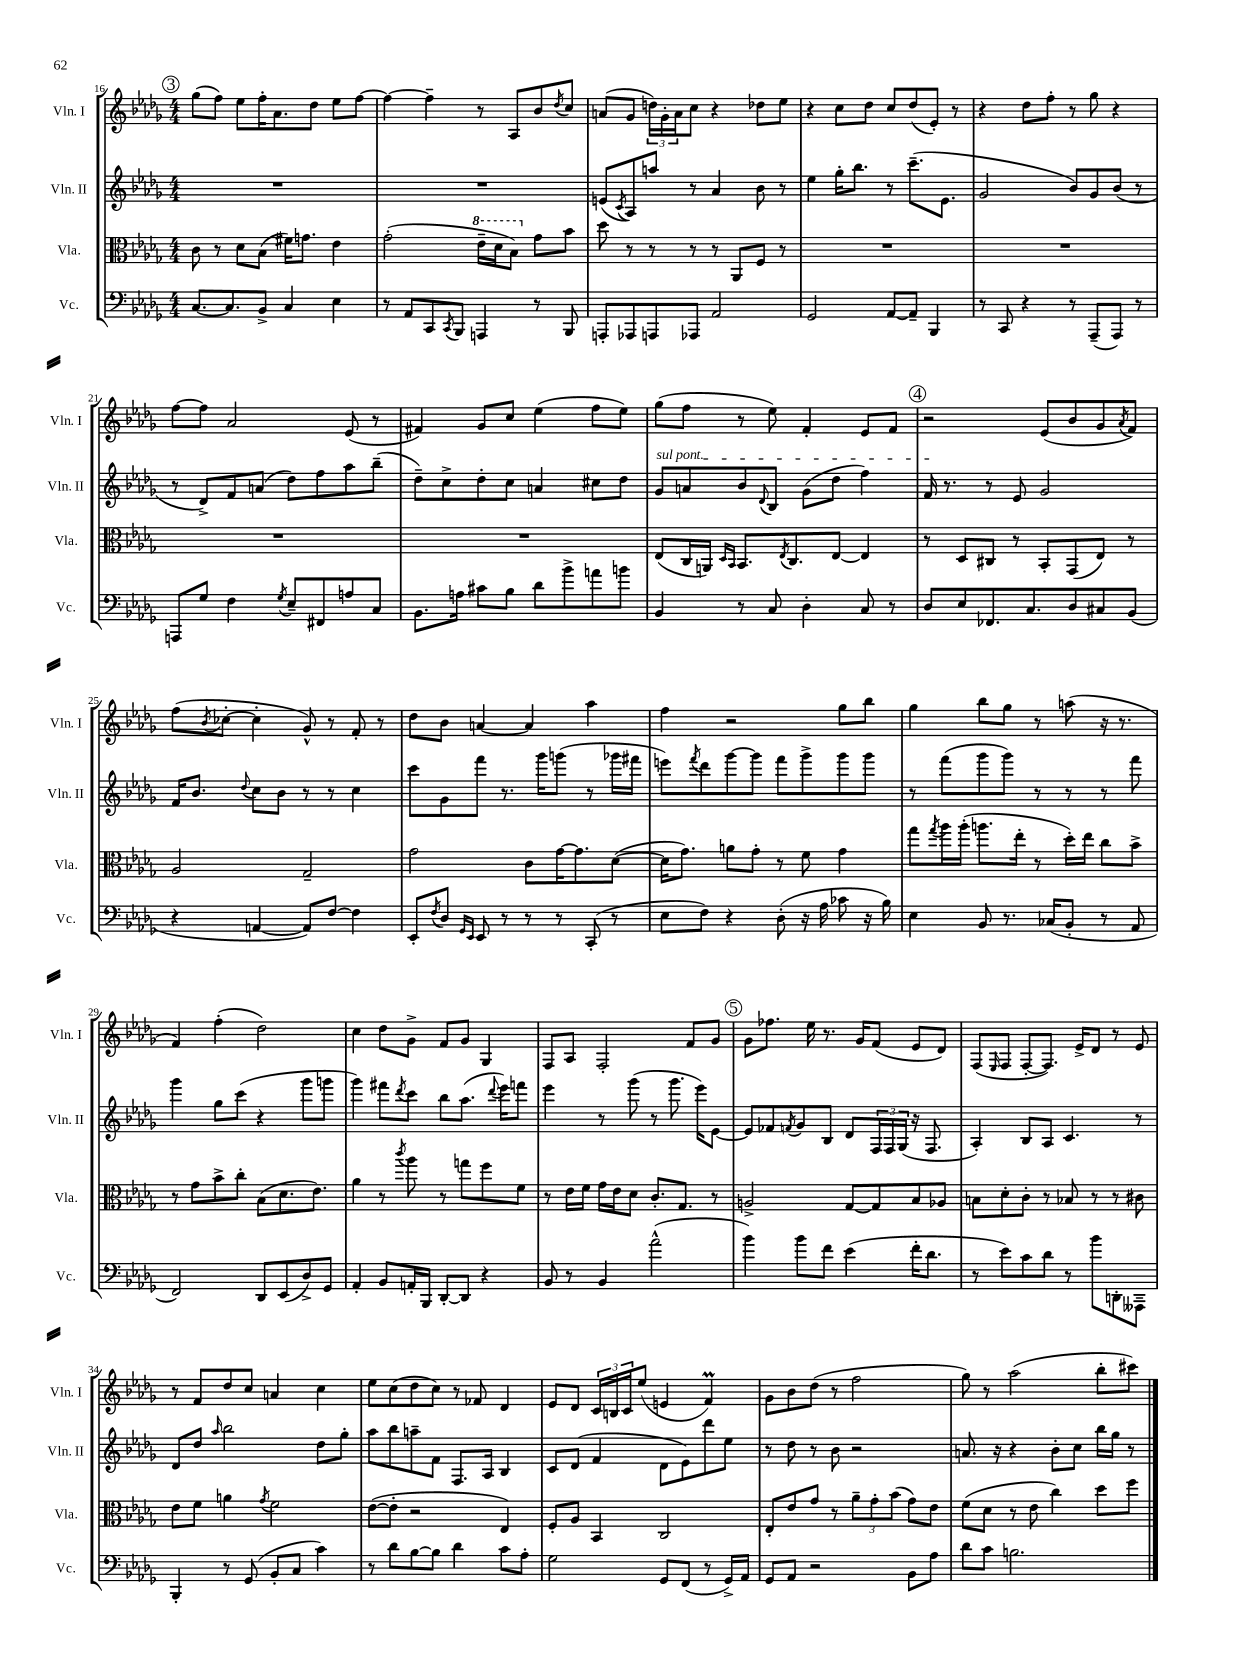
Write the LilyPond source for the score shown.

<<
\new StaffGroup <<
\new Staff = "s0" \with { instrumentName = "Vln. I" shortInstrumentName = "Vln. I" } {
    \clef treble \key des \major \numericTimeSignature \time 4/4
    \mark \markup { \circle "3" } ges''8( f''8) ees''8 f''16-. aes'8. des''8 ees''8 f''8~ |
    f''4~ f''4-- r8 aes8 bes'8 \acciaccatura { des''8 } c''8 |
    a'8( ges'8 \tuplet 3/2 { d''16) ges'16-. a'16 } c''8 r4 des''8 ees''8 |
    r4 c''8 des''8 c''8 des''8( ees'8-.) r8 |
    r4 des''8 f''8-. r8 ges''8 r4 |
    f''8~ f''8 aes'2 ees'8( r8 |
    fis'4) ges'8 c''8 ees''4( f''8 ees''8) |
    ges''8( f''8 r8 ees''8) f'4-. ees'8 f'8 |
    \mark \markup { \circle "4" } r2 ees'8( bes'8 ges'8 \acciaccatura { aes'8 } f'8) |
    f''8( \acciaccatura { bes'8 } ces''8~-. ces''4-. ges'8-^) r8 f'8-. r8 |
    des''8 bes'8 a'4~ a'4 aes''4 |
    f''4 r2 ges''8 bes''8 |
    ges''4 bes''8 ges''8 r8 a''8( r16 r8. |
    f'4) f''4-.( des''2) |
    c''4 des''8 ges'8-> f'8 ges'8 ges4 |
    f8 aes8 f2-. f'8 ges'8 |
    \mark \markup { \circle "5" } ges'8 fes''8. ees''16 r8. ges'16 f'8( ees'8 des'8) |
    f8( \grace { ees16 } f8 f8~-. f8.) ees'16-> des'8 r8 ees'8 |
    r8 f'8 des''8 c''8 a'4 c''4 |
    ees''8 c''8( des''8 c''8) r8 fes'8 des'4 |
    ees'8 des'8 \tuplet 3/2 { c'16 b16 c'16 } ees''8( e'4 f'4\prall) |
    ges'8 bes'8 des''8( r8 f''2 |
    ges''8) r8 aes''2( bes''8-. cis'''8) \bar "|." |
}
\new Staff = "s1" \with { instrumentName = "Vln. II" shortInstrumentName = "Vln. II" } {
    \clef treble \key des \major \numericTimeSignature \time 4/4
    \mark \markup { \circle "3" } R1 |
    R1 |
    e'8( \acciaccatura { c'8 } aes8) a''8 r8 aes'4 bes'8 r8 |
    ees''4 ges''16-. bes''8. r8 c'''8.--( ees'8. |
    ges'2 bes'8) ges'8 bes'8( r8 |
    r8 des'8->) f'8 a'8( des''8) f''8 aes''8 bes''8--( |
    des''8--) c''8-> des''8-. c''8 a'4 cis''8 des''8 |
    \once \override TextSpanner.bound-details.left.text = \markup { \italic "sul pont." } ges'8\startTextSpan a'8 bes'8 \appoggiatura { des'8 } bes8 ges'8( des''8 f''4) |
    \mark \markup { \circle "4" } f'16\stopTextSpan r8. r8 ees'8 ges'2 |
    f'16 bes'8. \appoggiatura { des''8 } c''8 bes'8 r8 r8 c''4 |
    c'''8 ges'8 f'''8 r8. ges'''16 g'''8( r8 ges'''16 fis'''16 |
    e'''8) \acciaccatura { f'''8 } des'''8 ges'''8~ ges'''8 f'''8 ges'''8-> ges'''8 ges'''8 |
    r8 f'''8( ges'''8 ges'''8) r8 r8 r8 f'''8 |
    ges'''4 ges''8 c'''8( r4 ges'''8 g'''8 |
    ges'''4) fis'''8 \acciaccatura { des'''8 } c'''8 bes''8 aes''8.( \appoggiatura { des'''8 } ees'''16) f'''8 |
    ees'''4 r8 ges'''8( r8 ges'''8. ees'''16) ees'8~ |
    \mark \markup { \circle "5" } ees'8 fes'8 \acciaccatura { f'8 } ges'8 bes8 des'8 \tuplet 3/2 { f16 f16 ges16( } r16 f8. |
    aes4-.) bes8 aes8 c'4. r8 |
    des'8 des''8 \grace { aes''16 } bes''2 des''8 ges''8-. |
    aes''8 bes''8 a''8-- f'8 f8. aes16 bes4 |
    c'8 des'8( f'4 des'8 ees'8) des'''8 ees''8 |
    r8 des''8 r8 bes'8 r2 |
    a'8. r16 r4 bes'8-. c''8 bes''16 ges''16 r8 \bar "|." |
}
\new Staff = "s2" \with { instrumentName = "Vla." shortInstrumentName = "Vla." } {
    \clef alto \key des \major \numericTimeSignature \time 4/4
    \mark \markup { \circle "3" } c'8 r8 des'8 bes8( fis'16) g'8. ees'4 |
    ges'2-.( \ottava #1 ees''16-- des''16 bes'8) \ottava #0 ges'8 bes'8 |
    des''8 r8 r8 r8 r8 aes,8 f8 r8 |
    R1 |
    R1 |
    R1 |
    R1 |
    ees8( c16 a,16) \grace { des16 bes,16 } bes,8. \acciaccatura { ees8 } c8. ees8~ ees4 |
    \mark \markup { \circle "4" } r8 des8 cis8 r8 bes,8-. ges,8( ees8) r8 |
    aes2 ges2-- |
    ges'2 c'8 ges'16~ ges'8. des'8~( |
    des'16 ges'8.) a'8 ges'8-. r8 f'8 ges'4 |
    ges''8 \acciaccatura { ges''8 } aes''16 aes''16-.( a''8. ees''16-. r8 des''16-.) ees''16 c''8 bes'8-> |
    r8 ges'8 bes'8-> c''8-. bes8( des'8. ees'8.) |
    aes'4 r8 \acciaccatura { c'''8 } aes''8 r8 g''8 f''8 f'8 |
    r8 ees'16 f'16 ges'16 ees'16 des'8 c'8.-. ges8. r8 |
    \mark \markup { \circle "5" } a2-> ges8~ ges8 bes8 aes8 |
    b8 des'8-. c'8-. r8 bes8 r8 r8 cis'8 |
    ees'8 f'8 a'4 \acciaccatura { ges'8 } f'2 |
    ees'8~( ees'8-. r2 ees4) |
    f8-. aes8 bes,4 c2 |
    ees8-. ees'8 ges'8 r8 \tuplet 3/2 { aes'8-- ges'8-. bes'8( } ges'8) ees'8 |
    f'8( des'8 r8 ees'8 c''4) des''8 f''8 \bar "|." |
}
\new Staff = "s3" \with { instrumentName = "Vc." shortInstrumentName = "Vc." } {
    \clef bass \key des \major \numericTimeSignature \time 4/4
    \mark \markup { \circle "3" } c8.~ c8. bes,8-> c4 ees4 |
    r8 aes,8 c,8 \acciaccatura { c,8 } bes,,8 a,,4 r8 bes,,8 |
    a,,8-. aes,,8 a,,8 aes,,8 aes,2 |
    ges,2 aes,8~ aes,8-- bes,,4 |
    r8 c,8 r4 r8 aes,,8--( aes,,8) r8 |
    a,,8 ges8 f4 \acciaccatura { ges8 } ees8-- fis,8 a8 c8 |
    bes,8. a16 cis'8 bes8 des'8 bes'8-> a'8 b'8 |
    bes,4 r8 c8 des4-. c8 r8 |
    \mark \markup { \circle "4" } des8 ees8 fes,8. c8. des8 cis8 bes,8( |
    r4 a,4~ a,8) f8~ f4 |
    ees,8-. \acciaccatura { f8 } des8 \grace { ges,16 ees,16 } ees,8 r8 r8 r8 c,8-.( r8 |
    ees8 f8) r4 des8-.( r16 aes16 ces'8 r16 bes16) |
    ees4 bes,8 r8. ces16( bes,8-. r8 aes,8 |
    f,2) des,8 ees,8( des8->) ges,8 |
    aes,4-. bes,8 a,16-. bes,,16 des,8~-. des,8 r4 |
    bes,8 r8 bes,4 aes'2-^( |
    \mark \markup { \circle "5" } bes'4) bes'8 f'8 ees'4( f'16-. des'8. |
    r8 ees'8) c'8 des'8 r8 bes'8 d,8-. aeses,,8-- |
    bes,,4-. r8 ges,8( bes,8-. c8 c'4) |
    r8 des'8 bes8~ bes8 des'4 c'8 aes8-. |
    ges2 ges,8 f,8( r8 ges,16->) aes,16 |
    ges,8 aes,8 r2 bes,8 aes8 |
    des'8 c'8 b2. \bar "|." |
}
>>
>>
\layout { \context { \Score currentBarNumber = #16 } }
